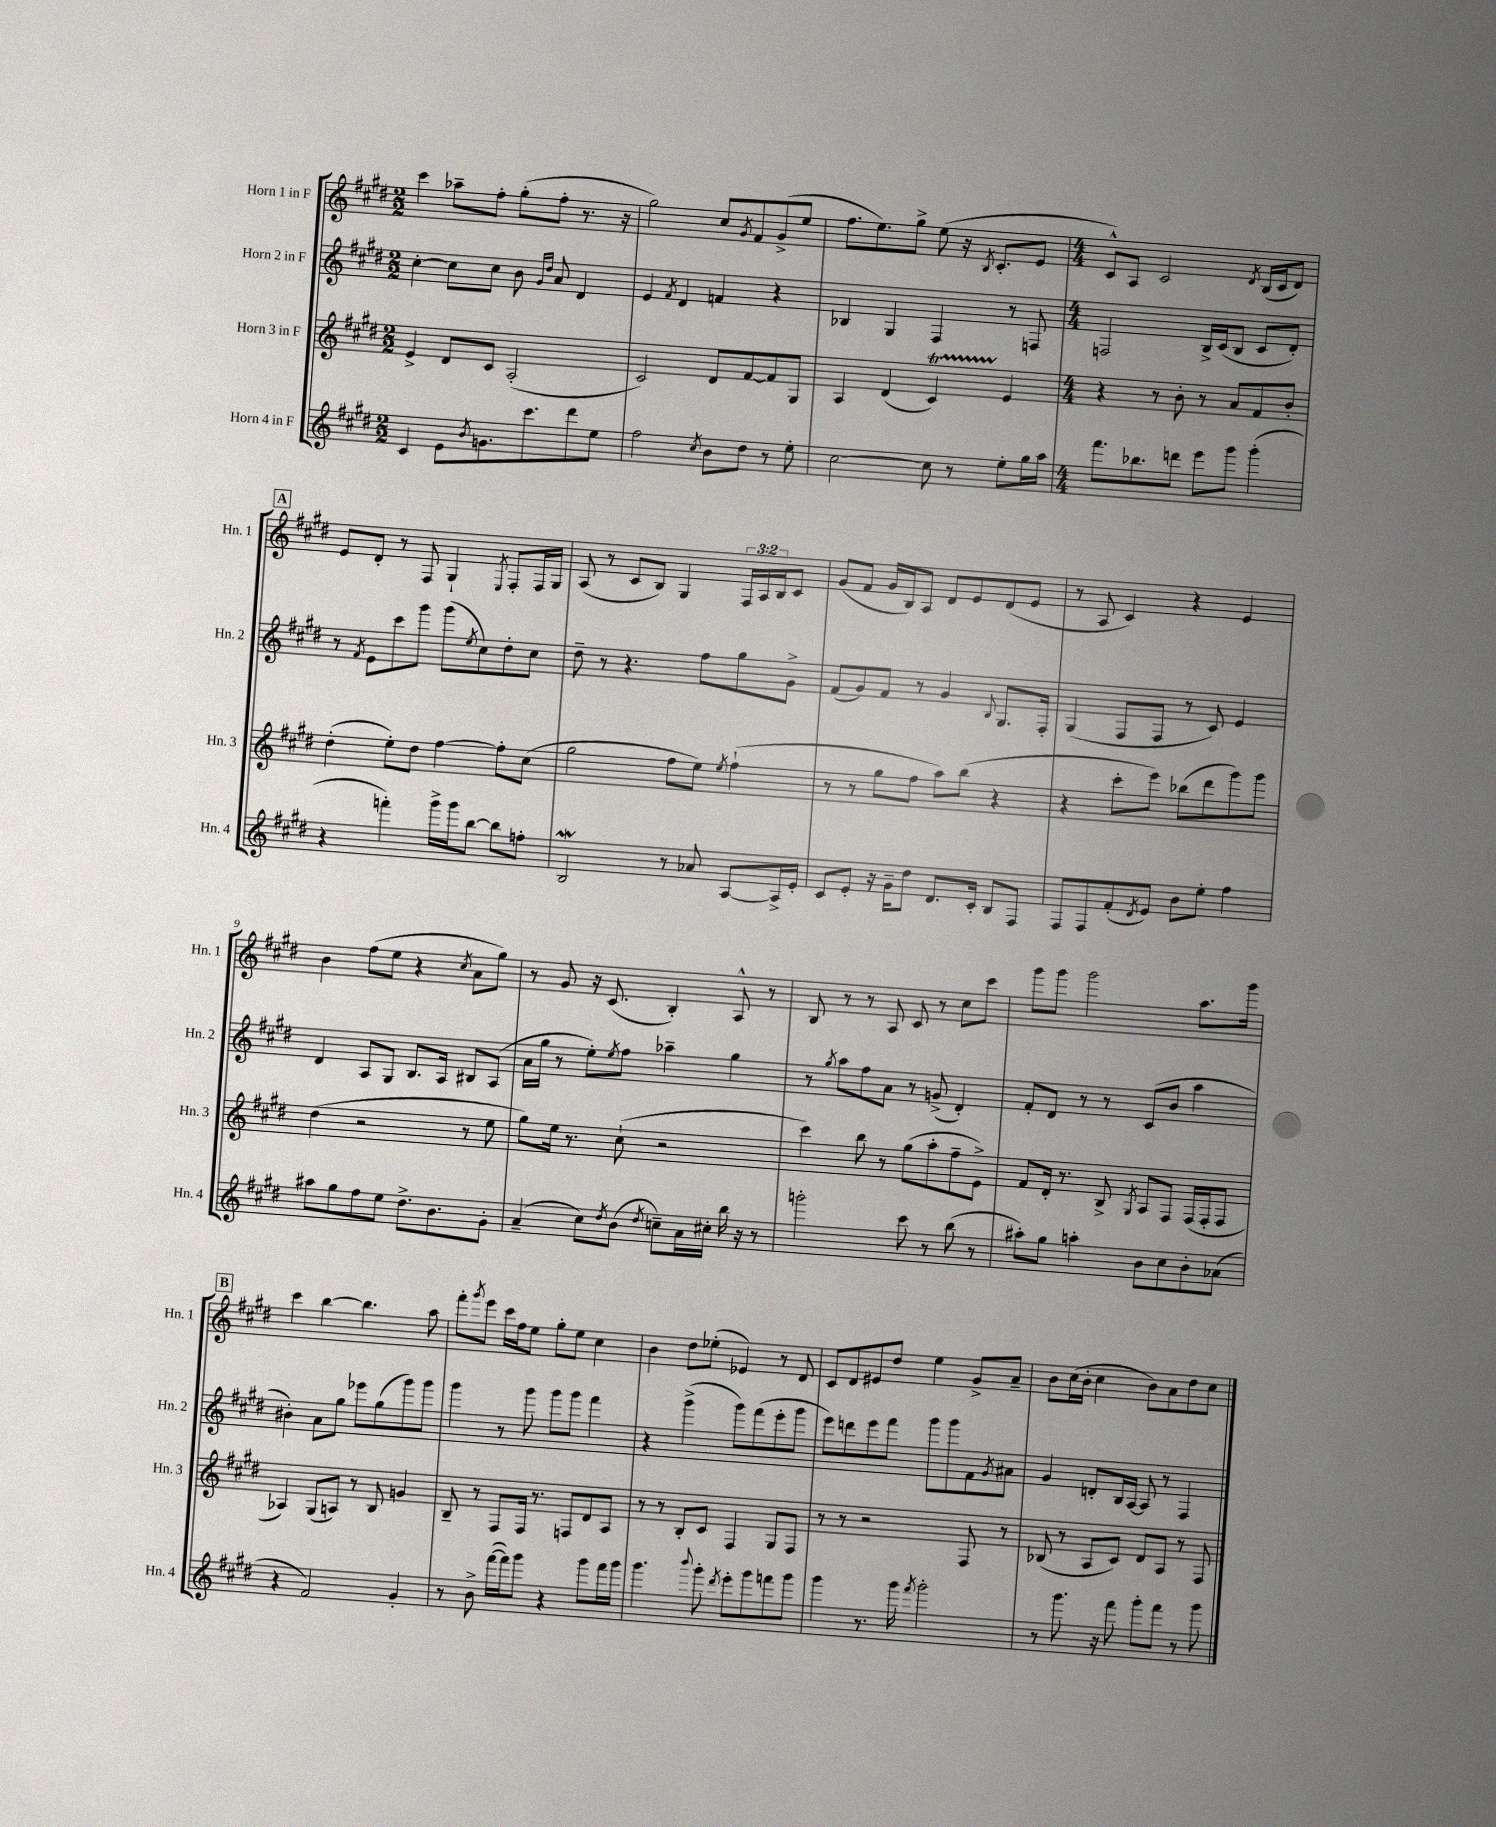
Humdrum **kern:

**kern	**kern	**kern	**kern
*part4	*part3	*part2	*part1
*staff4	*staff3	*staff2	*staff1
*I"Horn 4 in F	*I"Horn 3 in F	*I"Horn 2 in F	*I"Horn 1 in F
*I'Hn. 4	*I'Hn. 3	*I'Hn. 2	*I'Hn. 1
*clefG2	*clefG2	*clefG2	*clefG2
*k[f#c#g#d#]	*k[f#c#g#d#]	*k[f#c#g#d#]	*k[f#c#g#d#]
*M2/2	*M2/2	*M2/2	*M2/2
=1	=1	=1	=1
4c#/	4e^/	[4cc#'\	4ccc#\
8e\L	8d#/L	8cc#\L]	8aa-X~\L
8qb/	.	.	.
8.gn\	8c#/J	8cc#\J	8ff#'\J
.	(2A'/	8b\	(8gg#'\L
8.ccc#\	.	.	.
.	.	16qqg#/LL	.
.	.	16qqdd#/JJ	.
.	.	8a/	8ff#'\J
8ddd#\	.	4d#/	8.r
8ee\J	.	.	.
.	.	.	16r
=2	=2	=2	=2
2ff#\	2c#/)	4e/	2gg#\)
.	.	8qf#/	.
.	.	4d#/	.
8qcc#/	.	.	.
8b\L	8d#/L	4fn/	8cc#/L
.	.	.	8qg#/
8dd#\J	[8f#/	.	8f#/
8r	8f#/]	4r	(8g#^/
8ee'\	8G#/J	.	8ee/J
=3	=3	=3	=3
[2cc#\	4A/	4B-X/	8.ff#\L
.	.	.	8.ee\)
.	(4d#/	4G#/	.
.	.	.	8gg#^\J
8cc#\]	4c#T/)	4F#/	(8ee\
8r	.	.	16r
.	.	.	8qB/
.	.	.	8.c#'/L
8ee'\L	4e/	8r	.
16gg#\L	.	8Fn/	8e/J
16aa\JJ	.	.	.
=4	=4	=4	=4
*M4/4	*M4/4	*M4/4	*M4/4
8.fff#\L	4r	2Fn/	8c#^^/L)
.	.	.	8A/J
8.bb-X\	.	.	.
.	8r	.	2c#/
8dddn\J	8b'\	.	.
8eee\L	8r	16B^/LL	.
.	.	(16c#/J	.
8ggg#\J	8a/L	8B/J	.
.	.	.	8qd#/
(4ggg#'\	8f#/	8c#/L	(16B/LL
.	.	.	16c#/J
.	8b'/J	8d#'/J)	8d#/J)
!!LO:LB:g=z
!!LO:REH:place=s1:t=A
=5	=5	=5	=5
4r	(4dd#'\	8r	8e/L
.	.	8qf#/	.
.	.	8e\L	8d#'/J
4fffn'\)	8ee'\L)	8ccc#\	8r
.	8dd#\J	8ggg#\J	8F#/
16ggg#^\LL	[4ff#\	(8ggg#\L	4G#`/
16ggg#\J	.	.	.
.	.	8qee/	.
[8bb\J	.	8cc#\)	.
.	.	.	8qE/
8bb\L]	8ff#'\L]	8dd#'\	8F#'/L
8ffn'\J	(8cc#\J	8cc#\J	16F#/L
.	.	.	16G#/JJ
=6	=6	=6	=6
2BW/	2gg#\	8dd#~\	(8A/
.	.	8r	8r
.	.	4.r	8c#/L
.	.	.	8B/J)
8r	8ff#\L	.	4G#/
8a-X/	8ee\J)	8ff#\L	.
.	8qee/	.	.
[8A/L	(4ff#`\	8gg#\	24F#/LL
.	.	.	24A/
.	.	.	24B/J
16A^/L]	.	8g#^\J	8c#/J
16e'/JJ	.	.	.
=7	=7	=7	=7
8c#/L	8r	(8f#/L	(8g#/L
8e'/J	8r	8g#/)	8f#/J
16r	8gg#\L	8f#/J	16g#/LL
16g#~\KL	.	.	16B/J)
8dd#\J	8ff#\J	8r	8A/J
8.d#/L	8aa\L)	4g#/	8d#/L
.	(8bb\J	.	8e/
16c#'/Jk	.	.	.
.	.	8qqB/	.
8B/L	4r	8.G#/L	(8d#/
8F#/J	.	.	8e/J
.	.	16F#'/Jk	.
=8	=8	=8	=8
8F#/L	4r	(4G#/	8r
8F#/	.	.	8A/
(8f#'/	8ccc#'\L	8F#/L	4c#/)
8qd#/	.	.	.
8e/J)	8eee\J)	8F#/J	.
8b\L	(8bb-X\L	8r	4r
8ee'\J	8ddd#\	8c#/)	.
4ff#\	8ggg#\)	4e/	4e/
.	8ggg#\J	.	.
!!LO:LB:g=z
=9	=9	=9	=9
8aa#X\L	(4dd#\	4d#/	4b\
8gg#\	.	.	.
8ff#\	2r	8A/L	(8ff#\L
8ee\J	.	8G#/J	8ee\J
8.dd#^\L	.	8.B/L	4r
8.b\	.	16A/Jk	.
.	.	.	8qcc#/
.	8r	8B#X/L	8a\L
8g#'\J	8ee\	(8A/J	8gg#\J)
=10	=10	=10	=10
(4a~/	8gg#\L)	16a\LL	8r
.	.	16gg#\JJ	.
.	16ee\Jk	8r	8g#/
.	8.r	.	.
8cc#\L)	.	8ee'\L)	16r
.	.	.	(8.c#/
8qdd#/	.	8qee/	.
(8b\J	(8cc#`\	8ff#\J	.
8qdd#/	.	.	.
8ccn~\L)	2r	4aa-X~\	4B'/)
16a\L	.	.	.
16cc#X'\JJ	.	.	.
16bb\	.	4gg#\	8A^^/
16r	.	.	.
8r	.	.	8r
=11	=11	=11	=11
2gggn'\	4ccc#\)	8r	8B/
.	.	8qgg#/	.
.	.	8aa\L	8r
.	8bb\	8ff#\	8r
.	8r	8a\J	8A/
8ccc#\	(8gg#\L	8r	8c#/
8r	8aa'\	(8gn^/	8r
(8bb\	8ff#~\	4d#'/)	8cc#\L
8r	8e^\J)	.	8ccc#\J
=12	=12	=12	=12
8aa#X'\L)	8f#/L	8f#'/L	8ggg#\L
8gg#\J	16d#'/Jk	8d#/J	8ggg#\J
.	8.r	.	.
4aan'\	.	8r	2ggg#\
.	8B^/	8r	.
.	8qG#/	.	.
8b\L	8A/L	(8c#/L	.
8cc#\	8F#/J	8b/J	.
8b'\	(16F#/LL	4aa\	8.aa\L
.	16F#'/J	.	.
(8a-X\J	8F#/J	.	.
.	.	.	16ggg#\Jk
!!LO:LB:g=z
!!LO:REH:place=s1:t=B
=13	=13	=13	=13
4r	4A-X/)	4b#X'\)	4ccc#\
2f#/)	(8G#/L	8a\L	[4bb\
.	8An/J)	8gg#\J	.
.	8r	8eee-X\L	4.bb\]
.	8B/	(8gg#\	.
4g#'/	4gn/	8ggg#\)	.
.	.	8ggg#\J	8aa\
=14	=14	=14	=14
8r	8B~/	4ggg#\	8fff#'\L
.	.	.	8qggg#/
8b^\	8r	.	8eee\J
([16fff#\LL	8F#/L	8r	16ccc#\LL
16fff#\J])	.	.	16ff#\J
8ggg#\J	16F#/Jk	8ggg#\	8ee\J
.	8.r	.	.
4r	.	8ggg#\L	8gg#'\L
.	8Fn/L	8ggg#\J	8ee\J
8ggg#\L	8d#/	4fff#\	4cc#\
16fff#\L	8A/J	.	.
16ggg#\JJ	.	.	.
=15	=15	=15	=15
4.ggg#\	8r	4r	4b\
.	8r	.	.
.	8B'/L	(4ggg#^\	8dd#\L
8qqbbb/	.	.	.
8ggg#'\	8c#/J	.	(8ee-X'\J
8qddd#/	.	.	.
8eee'\L	4F#/	8ggg#\L)	4e-X/)
8ggg#\	.	(8fff#\	.
8fffn\	8G#/L	8eee'\	8r
8ggg#\J	8F#/J	8ggg#\J	8d#/
=16	=16	=16	=16
4ggg#\	8r	8eee\L)	8c#/L
.	8r	8dddn\	8d#/
8.r	2r	8eee\	8e#X/
.	.	8fff#\J	8dd#/J
16ggg#\	.	.	.
8qfff#/	.	.	.
2ggg#'\	.	8ggg#\L	4ee\
.	.	8ggg#\	.
.	8F#/	8f#\	8g#^/L
.	.	8qg#/	.
.	8r	8a#X\J	8a~/J
=17	=17	=17	=17
8r	(8B-X/	4g#/	8b\L
8.ggg#\	8r	.	(16cc#\L
.	.	.	16b'\JJ
.	8A/L	8dn'/L	4cc#\
16r	.	.	.
8fff#\	8c#/J)	16B/L	.
.	.	[16A/JJ	.
8ggg#'\L	8d#/L	8A/]	8b\L)
8fff#\J	8A/J	8r	8a\
8r	8r	4F#/	8dd#\
8ggg#\	8F#/	.	8cc#\J
==	==	==	==
*-	*-	*-	*-
